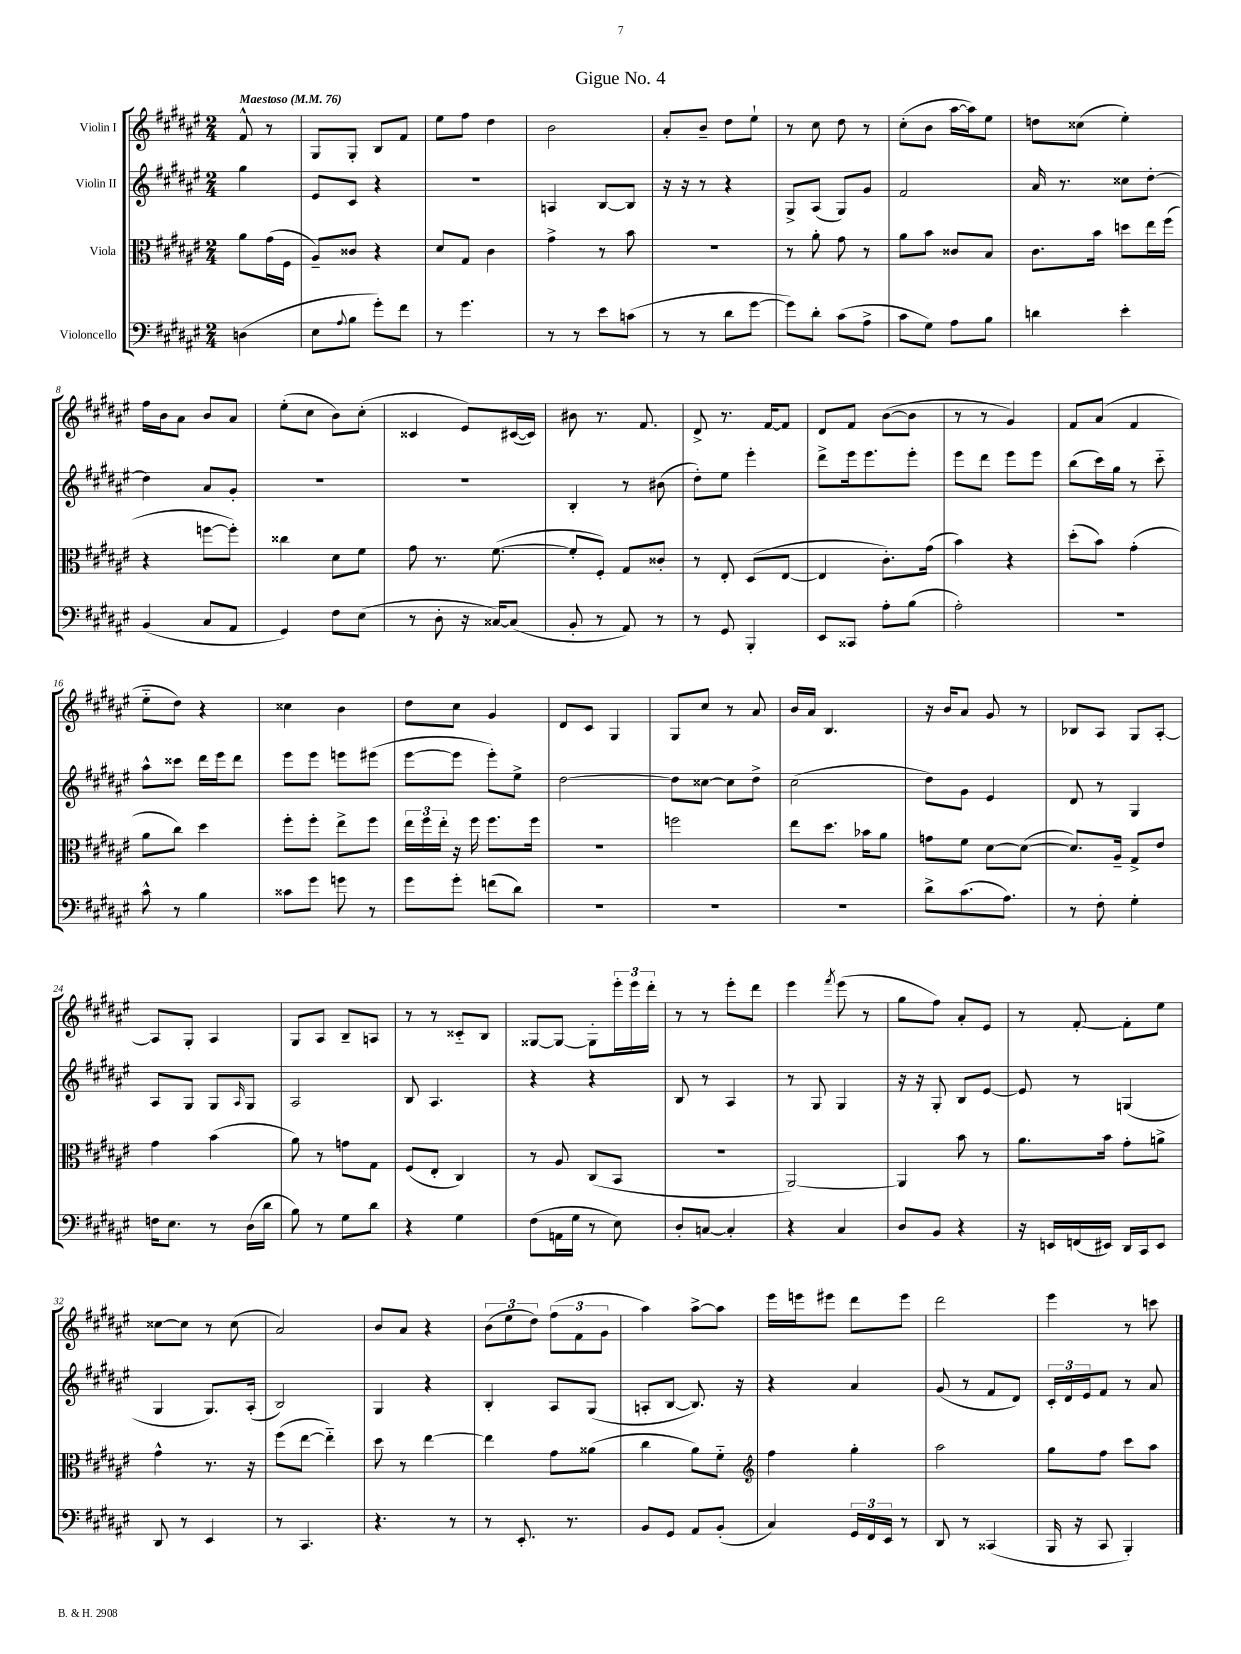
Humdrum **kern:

**kern	**kern	**kern	**kern
*staff4	*staff3	*staff2	*staff1
*clefF4	*clefC3	*clefG2	*clefG2
*k[f#c#g#d#a#e#]	*k[f#c#g#d#a#e#]	*k[f#c#g#d#a#e#]	*k[f#c#g#d#a#e#]
*M2/4	*M2/4	*M2/4	*M2/4
*MM76	*MM76	*MM76	*MM76
(4D	8a#	4gg#	8f#^^
.	(16g#	.	8r
.	16F#	.	.
=	=	=	=
8E#	8A#~)	8e#	8G#
8qqA#	.	.	.
8B	8c##	8c#	8G#'
8g#')	4r	4r	8B
8f#	.	.	8f#
=	=	=	=
8r	8d#	2r	8ee#
4.g#	8G#	.	8ff#
.	4c#	.	4dd#
=	=	=	=
8r	4g#^	4A	2b
8r	.	.	.
8e#	8r	[8B	.
(8c	8b	8B]	.
=	=	=	=
8r	2r	16r	8a#'
.	.	16r	.
8r	.	8r	8b~
8d#	.	4r	8dd#
[8g#	.	.	8ee#`
=	=	=	=
8g#])	8r	8G#^	8r
8d#'	8a#'	(8A#	8cc#
(8c#	8g#	8G#)	8dd#
8A#^	8r	8g#	8r
=	=	=	=
8c#	8a#	2f#	(8cc#'
8G#)	8b	.	8b
8A#	8c##	.	[16aa#
.	.	.	16aa#])
8B	8B	.	8ee#
=	=	=	=
4d	8.c#	16a#	8dd
.	.	8.r	.
.	.	.	(8cc##
.	16b	.	.
4e#'	8dd	8cc##	4ee#')
.	16ee#	[8dd#'	.
.	(16ff#	.	.
=	=	=	=
(4BB	4r	4dd#]	16ff#
.	.	.	16b
.	.	.	8a#
8C#	[8ff	8a#	8b
8AA#	8ff'])	8g#'	8a#
=	=	=	=
4GG#)	4cc##	2r	(8ee#'
.	.	.	8cc#
8F#	8d#	.	8b)
(8E#	8f#	.	(8cc#'
=	=	=	=
8r	8g#	2r	4c##
8D#'	8.r	.	.
16r	.	.	8e#)
[16C##)	([8.f#	.	.
(8C##]	.	.	([16c#
.	.	.	16c#])
=	=	=	=
8BB'	8f#']	4B'	8b#
8r	8F#')	.	8.r
8AA#)	8G#	8r	.
.	.	.	8.f#
8r	8c##'	(8b#	.
=	=	=	=
8r	8r	8dd#')	8d#^
8GG#	8E#'	8ee#	8.r
4BBB'	(8D#	4eee#'	.
.	.	.	[16f#
.	[8E#	.	8f#]
=	=	=	=
8EE#	4E#]	8ddd#^	8d#
8CC##	.	16eee#	8f#
.	.	8.eee#	.
8A#'	8.c#')	.	([8b
(8B	.	8eee#'	8b]
.	(16g#	.	.
=	=	=	=
2A#')	4b)	8eee#	8r
.	.	8ddd#	8r
.	4r	8eee#	4g#)
.	.	8eee#	.
=	=	=	=
2r	(8dd#'	(8bb	8f#
.	8b)	16ccc#)	(8a#
.	.	16gg#	.
.	(4g#'	8r	4f#
.	.	8ccc#'~	.
=	=	=	=
8c#^^	8a#	8aa#^^	8ee#'~
8r	8cc#)	8ccc##	8dd#)
4B	4dd#	16ddd#	4r
.	.	16eee#	.
.	.	8ddd#	.
=	=	=	=
8c##	8ff#'	8eee#	4cc##
8g#	8ff#'	8eee#	.
8g	8ee#^	8eee	4b
8r	8ff#	(8eee#	.
=	=	=	=
8g#	24ee#	[8eee#	8dd#
.	24ff#	.	.
.	24ee#'	.	.
8g#'	16r	8eee#]	8cc#
.	16ff#	.	.
(8f	8.ff#	8eee#')	4g#
8d#)	.	8ee#^	.
.	16ff#	.	.
=	=	=	=
2r	2r	[2dd#	8d#
.	.	.	8c#
.	.	.	4G#
=	=	=	=
2r	2ff	8dd#]	8G#
.	.	[8cc##	8cc#
.	.	8cc##]	8r
.	.	8dd#^	8a#
=	=	=	=
2r	8ee#	(2cc#	16b
.	.	.	16a#
.	8.dd#	.	4.B
.	16b-	.	.
.	8a#	.	.
=	=	=	=
8d#^	8g	8dd#)	16r
.	.	.	16b
(8.c#	8f#	8g#	8a#
.	[8d#	4e#	8g#
8.A#)	.	.	.
.	(8d#_	.	8r
=	=	=	=
8r	8.d#])	8d#	8B-
8F#'	.	8r	8A#
.	16A#~	.	.
4G#'	8G#^	4G#	8G#
.	8e#	.	[8A#'
=	=	=	=
16F	4g#	8A#	8A#]
8.E#	.	.	.
.	.	8G#	8G#'
8r	(4b	8G#	4A#
.	.	16qqA#	.
(16D#	.	8G#	.
16d#	.	.	.
=	=	=	=
8B)	8a#)	2A#	8G#
8r	8r	.	8A#
8G#	8g	.	8B~
8d#	8G#	.	8A
=	=	=	=
4r	(8F#	8B	8r
.	8E#'	4.A#	8r
4G#	4C#)	.	8c##'~
.	.	.	8B
=	=	=	=
(8F#	8r	4r	[8G##
16AA	8A#	.	8G##_
16G#	.	.	.
8r	(8C#	4r	8G##']
8E#)	8BB	.	24eee#'
.	.	.	24eee#
.	.	.	24ddd#'
=	=	=	=
8D#'	2r	8B	8r
[8C	.	8r	8r
4C']	.	4A#	8eee#'
.	.	.	8ddd#
=	=	=	=
4r	[2AA#)	8r	4eee#
.	.	8G#	.
.	.	.	8qfff#
4C#	.	4G#	(8eee#
.	.	.	8r
=	=	=	=
8D#	4AA#]	16r	8gg#
.	.	16r	.
8BB	.	8G#'	8ff#)
4r	8b	8B	8a#'
.	8r	[8e#	8e#
=	=	=	=
16r	8.a#	8e#]	8r
16EE	.	.	.
(16FF	.	8r	[8f#'
16EE#)	16b	.	.
16DD#	8g#'	(4G	8f#']
16CC#	.	.	.
8EE#	8a^	.	8ee#
=	=	=	=
8DD#	4g#^^	4G#	[8cc##
8r	.	.	8cc##]
4EE#	8.r	8.G#)	8r
.	.	.	(8cc##
.	16r	(16A#'	.
=	=	=	=
8r	(8ff#	2B)	2a#)
4.CC#	[8ee#	.	.
.	4ee#'~])	.	.
=	=	=	=
4.r	8dd#	4G#	8b
.	8r	.	8a#
.	[4ee#	4r	4r
8r	.	.	.
=	=	=	=
8r	4ee#]	4B'	(12b
.	.	.	12ee#
8.EE#'	.	.	.
.	.	.	12dd#)
.	8g#	8A#	(12ff#
8.r	.	.	.
.	.	.	12f#
.	(8a##	(8G#	.
.	.	.	12g#
=	=	=	=
8BB	4cc#	8A'	4aa#)
8GG#	.	[8B	.
8AA#	8a#)	8.B])	[8aa#^
(8BB'	8f#'~	.	8aa#]
.	.	16r	.
=	=	=	=
*	*clefG2	*	*
4C#)	4ff#	4r	16eee#
.	.	.	16eee
.	.	.	8eee#
24GG#	4gg#'	4a#	8ddd#
24FF#	.	.	.
24EE#	.	.	.
8r	.	.	8eee#
=	=	=	=
8DD#	2aa#	(8g#	2ddd#
8r	.	8r	.
(4CC##	.	8f#	.
.	.	8d#)	.
=	=	=	=
16BBB	8gg#	24c#'	4eee#
.	.	24d#	.
16r	.	.	.
.	.	24e#	.
8CC#	8ff#	8f#	.
4BBB')	8ccc#	8r	8r
.	8aa#	8a#	8ccc
==	==	==	==
*-	*-	*-	*-
